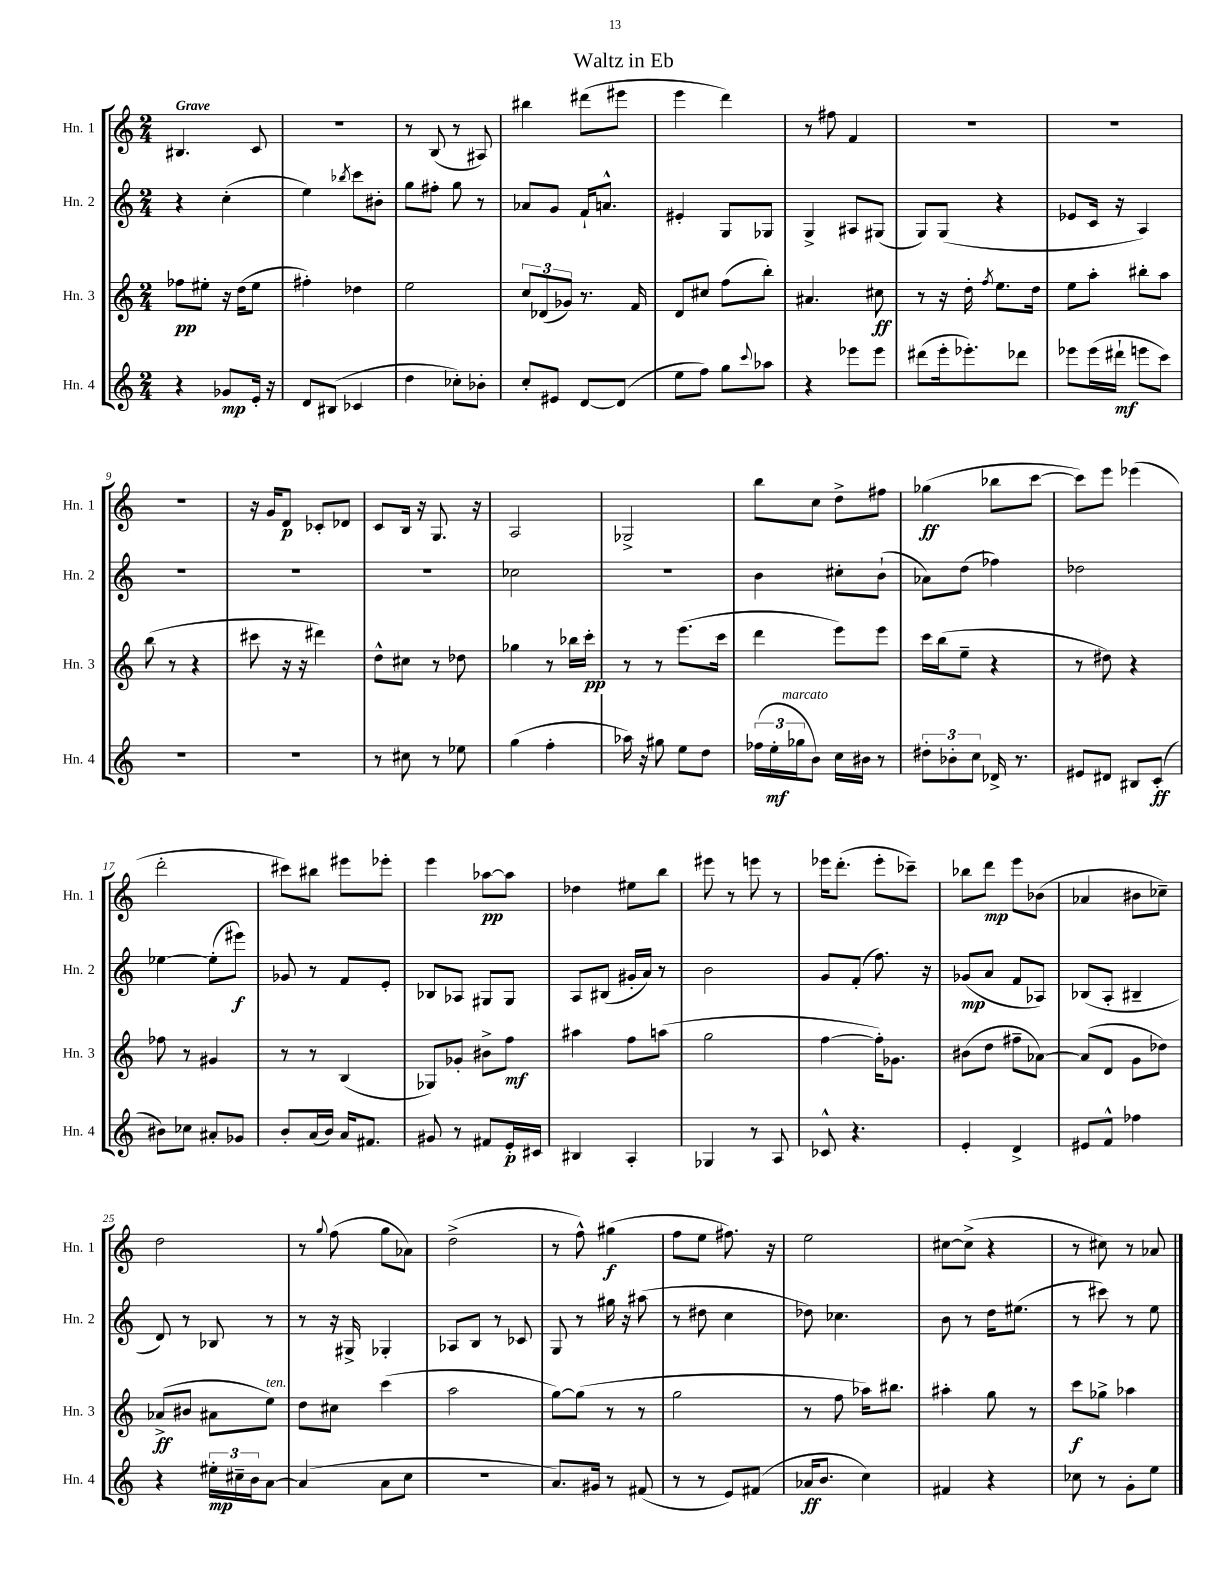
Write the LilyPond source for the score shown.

\header { title = "Waltz in Eb" }
<<
\new StaffGroup <<
\new Staff = "s0" \with { instrumentName = "Hn. 1" shortInstrumentName = "Hn. 1" } {
    \clef treble \key c \major \numericTimeSignature \time 2/4 \tempo "Grave"
    bis4. c'8 |
    r2 |
    r8 b8( r8 ais8) |
    bis''4 dis'''8( eis'''8 |
    e'''4 d'''4) |
    r8 fis''8 f'4 |
    r2 |
    r2 |
    r2 |
    r16 g'16 d'8\p ces'8-. des'8 |
    c'8 b16 r16 g8. r16 |
    a2 |
    ges2-> |
    b''8 c''8 d''8-> fis''8 |
    ges''4\ff( bes''8 c'''8~ |
    c'''8) e'''8 ees'''4( |
    d'''2-. |
    cis'''8) bis''8 eis'''8 ees'''8-. |
    e'''4 aes''8~\pp aes''8 |
    des''4 eis''8 b''8 |
    eis'''8 r8 e'''8 r8 |
    ees'''16 d'''8.-.( ees'''8-. ces'''8--) |
    bes''8 d'''8\mp e'''8 bes'8( |
    aes'4 bis'8 ces''8--) |
    d''2 |
    r8 \appoggiatura { g''8 } f''8( g''8 aes'8) |
    d''2->( |
    r8 f''8-^) gis''4\f( |
    f''8 e''8 fis''8.) r16 |
    e''2 |
    cis''8~ cis''8->( r4 |
    r8 cis''8) r8 aes'8 \bar "|." |
}
\new Staff = "s1" \with { instrumentName = "Hn. 2" shortInstrumentName = "Hn. 2" } {
    \clef treble \key c \major \numericTimeSignature \time 2/4
    r4 c''4-.( |
    e''4) \acciaccatura { bes''8 } c'''8 bis'8-. |
    g''8 fis''8-. g''8 r8 |
    aes'8 g'8 f'16-! a'8.-^ |
    eis'4-. g8 ges8 |
    g4-> ais8 gis8( |
    g8) g8( r4 |
    ees'8 c'16 r16 a4) |
    R2 |
    R2 |
    R2 |
    ces''2 |
    r2 |
    b'4 cis''8-. b'8-!( |
    aes'8) d''8( fes''4) |
    des''2 |
    ees''4~ ees''8-.( eis'''8\f) |
    ges'8 r8 f'8 e'8-. |
    bes8 aes8 gis8 gis8 |
    a8 bis8( gis'16-. a'16) r8 |
    b'2 |
    g'8 f'8-.( f''8.) r16 |
    ges'8\mp( a'8 f'8 aes8) |
    bes8( a8-. bis4-- |
    d'8) r8 bes8 r8 |
    r8 r16 gis16-> ges4-. |
    aes8 b8 r8 ces'8 |
    g8 r8 gis''16 r16 ais''8( |
    r8 dis''8 c''4 |
    des''8) ces''4. |
    b'8 r8 d''16 eis''8.( |
    r8 cis'''8) r8 e''8 \bar "|." |
}
\new Staff = "s2" \with { instrumentName = "Hn. 3" shortInstrumentName = "Hn. 3" } {
    \clef treble \key c \major \numericTimeSignature \time 2/4
    fes''8\pp eis''8-. r16 d''16( eis''8 |
    fis''4-.) des''4 |
    e''2 |
    \tuplet 3/2 { c''8 des'8( ges'8) } r8. f'16 |
    d'8 cis''8 f''8( b''8-.) |
    ais'4. cis''8\ff |
    r8 r16 d''16-. \acciaccatura { f''8 } e''8. d''16 |
    e''8 a''8-. bis''8-. a''8 |
    b''8( r8 r4 |
    cis'''8 r16 r16 dis'''4) |
    d''8-^ cis''8 r8 des''8 |
    ges''4 r8 bes''16 c'''16-.\pp |
    r8 r8 e'''8.( c'''16 |
    d'''4 e'''8) e'''8 |
    c'''16 b''16( e''8-- r4 |
    r8 dis''8) r4 |
    fes''8 r8 gis'4 |
    r8 r8 b4( |
    ges8) ges'8-. bis'8-> f''8\mf |
    ais''4 f''8 a''8( |
    g''2 |
    f''4~ f''16-.) ges'8. |
    bis'8( d''8 fis''8-- aes'8~) |
    aes'8( d'8 g'8 des''8) |
    aes'8->\ff( bis'8 ais'8 e''8^\markup { \italic "ten." }) |
    d''8 cis''8 c'''4( |
    a''2 |
    g''8~) g''8( r8 r8 |
    g''2 |
    r8 f''8 aes''16) bis''8. |
    ais''4-. g''8 r8 |
    c'''8\f ges''8-> aes''4 \bar "|." |
}
\new Staff = "s3" \with { instrumentName = "Hn. 4" shortInstrumentName = "Hn. 4" } {
    \clef treble \key c \major \numericTimeSignature \time 2/4
    r4 ges'8\mp e'16-. r16 |
    d'8 bis8( ces'4 |
    d''4 ces''8-.) bes'8-. |
    c''8-. eis'8 d'8~ d'8( |
    e''8 f''8) g''8 \appoggiatura { c'''8 } aes''8 |
    r4 ees'''8 ees'''8 |
    dis'''8( e'''16-. ees'''8.-.) des'''8 |
    ees'''8 ees'''16( dis'''16-!\mf e'''8 c'''8) |
    R2 |
    R2 |
    r8 cis''8 r8 ees''8 |
    g''4( f''4-. |
    aes''16) r16 gis''8 e''8 d''8 |
    \tuplet 3/2 { fes''16( e''16-.\mf ges''16^\markup { \italic "marcato" } } b'8) c''16 bis'16 r8 |
    \tuplet 3/2 { dis''8-. bes'8-. c''8 } des'16-> r8. |
    eis'8 dis'8 bis8 c'8-.\ff( |
    bis'8) ces''8 ais'8-. ges'8 |
    b'8-. a'16( b'16) a'16 fis'8. |
    gis'8 r8 fis'8 e'16-.\p cis'16 |
    bis4 a4-. |
    ges4 r8 a8 |
    ces'8-^ r4. |
    e'4-. d'4-> |
    eis'8 f'8-^ fes''4 |
    r4 \tuplet 3/2 { eis''16-.\mp cis''16-- b'16 } a'8~ |
    a'4( a'8 c''8 |
    R2 |
    a'8.) gis'16 r8 fis'8( |
    r8 r8 e'8) fis'8( |
    aes'16\ff b'8. c''4) |
    fis'4 r4 |
    ces''8 r8 g'8-. e''8 \bar "|." |
}
>>
>>
